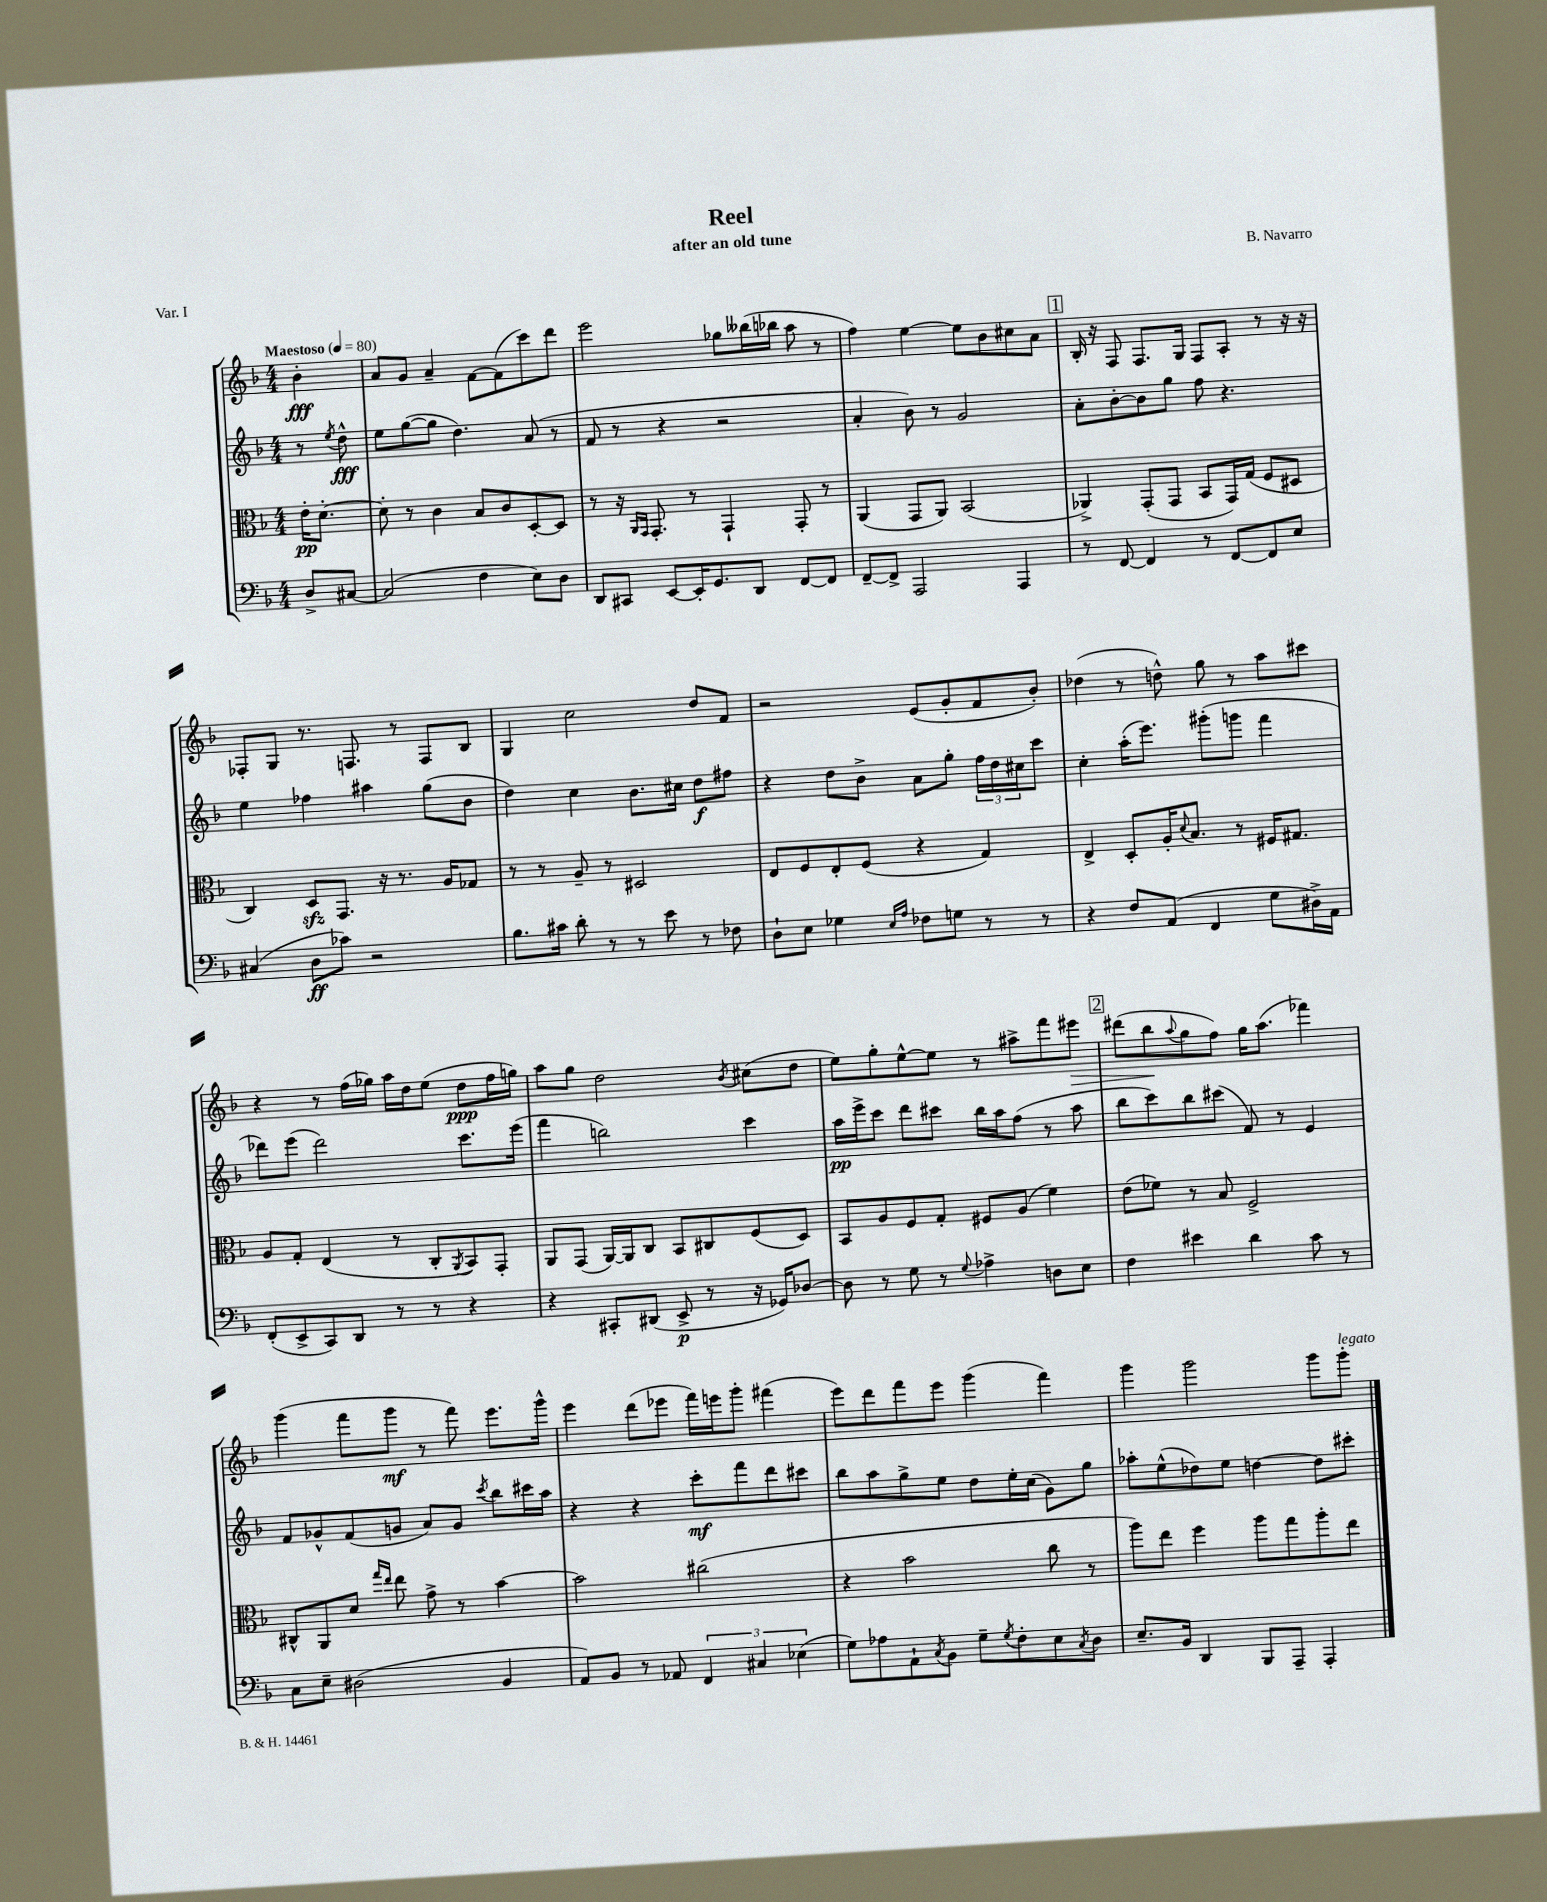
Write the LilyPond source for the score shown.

\header { title = "Reel" composer = "B. Navarro" subtitle = "after an old tune" piece = "Var. I" }
<<
\new StaffGroup <<
\new Staff = "s0" {
    \clef treble \key f \major \numericTimeSignature \time 4/4 \partial 4 \tempo "Maestoso" 4 = 80
    bes'4-.\fff |
    a'8 g'8 a'4-- f'8~ f'8( c'''8) d'''8 |
    e'''2 ges''8 beses''16( bes''16 a''8 r8 |
    f''4) e''4~ e''8 bes'8 cis''8 a'8 |
    \mark \markup { \box "1" } bes16-. r16 f8 f8. g16 f8 a8-. r8 r16 r16 |
    fes8-. g8 r8. f8. r8 f8 bes8 |
    g4 c''2 d''8 f'8 |
    r2 e'8( g'8-. f'8 bes'8-.) |
    des''4( r8 d''8-^) g''8 r8 a''8 cis'''8 |
    r4 r8 f''16( ges''16) a''16 d''16 e''8( d''8\ppp f''16 g''16) |
    a''8 g''8 d''2 \acciaccatura { bes'8 } cis''8( d''8 |
    e''8) g''8-. e''8~-^ e''8 r8 ais''8-> f'''8 eis'''8\> |
    \mark \markup { \box "2" } dis'''8( bes''8\! \appoggiatura { a''8 } g''8 f''8) g''16 a''8.( fes'''4) |
    g'''4( f'''8 g'''8\mf r8 f'''8) e'''8. g'''16-^ |
    e'''4 d'''8( ees'''8 f'''16) e'''16 g'''8-. fis'''4( |
    e'''8) d'''8 f'''8 e'''8 g'''4( f'''4) |
    g'''4 g'''2 g'''8 g'''8-.^\markup { \italic "legato" } \bar "|." |
}
\new Staff = "s1" {
    \clef treble \key f \major \numericTimeSignature \time 4/4 \partial 4
    r8 \acciaccatura { e''8 } d''8-^\fff |
    e''8 g''8~( g''8 d''4.) a'8( r8 |
    f'8 r8 r4 r2 |
    a'4-. bes'8) r8 g'2 |
    \mark \markup { \box "1" } a'8-. bes'8~-. bes'8 g''8 f''8 r4. |
    e''4 fes''4 ais''4 g''8( bes'8 |
    d''4) c''4 bes'8. cis''16 d''8\f fis''8 |
    r4 d''8 bes'8-> a'8 g''8-. \tuplet 3/2 { f''16 d''16 cis''16 } c'''8 |
    c''4-. a''16-.( e'''8.) gis'''8-.( g'''8 f'''4 |
    des'''8) e'''8( des'''2) c'''8. e'''16( |
    f'''4 b''2) c'''4 |
    a''16\pp e'''16-> c'''8 d'''8 cis'''8 bes''16 a''16 f''8( r8 a''8 |
    \mark \markup { \box "2" } bes''8 c'''8) bes''8 cis'''8( f'8) r8 e'4 |
    f'8 ges'8-^ f'8( g'8 a'8) g'8 \acciaccatura { c'''8 } bes''8 cis'''16 a''16 |
    r4 r4 c'''8-.\mf f'''8 d'''8 cis'''8 |
    bes''8 a''8 g''8-> e''8 d''8 e''16-. c''16( g'8) g''8 |
    aes''8-. e''8-^( des''8) e''8 d''4~ d''8 cis'''8-. \bar "|." |
}
\new Staff = "s2" {
    \clef alto \key f \major \numericTimeSignature \time 4/4 \partial 4
    e'16-.\pp d'8.~-. |
    d'8-. r8 c'4 bes8 c'8 d8~-. d8 |
    r8 r16 \grace { a,16 g,16 } g,8.-. r8 g,4-! g,8-. r8 |
    a,4( g,8 a,8) bes,2( |
    \mark \markup { \box "1" } aes,4->) g,8-.( g,8 bes,8 g,16) g16( f8 dis8 |
    c4) d8\sfz g,8. r16 r8. a16 ges8 |
    r8 r8 a8-- r8 dis2 |
    e8 f8 e8-. f8( r4 g4) |
    e4-> d8-. a16-. \appoggiatura { d'8 } bes8. r8 fis16 gis8. |
    a8 g8-. e4( r8 c8-. \acciaccatura { a,8 } bes,8) g,8-. |
    a,8 g,8( a,16~) a,16 c8 bes,8 cis8 f8( d8) |
    bes,8 a8 f8 g8-. fis8 a8( f'4) |
    \mark \markup { \box "2" } e'8( fes'8) r8 bes8 f2-> |
    cis8-^ a,8 d'8 \grace { g''16 e''16 } e''8 g'8-> r8 bes'4~ |
    bes'2 cis''2( |
    r4 bes'2 c''8 r8 |
    a''8) e''8 f''4 a''8 g''8 a''8-. e''8 \bar "|." |
}
\new Staff = "s3" {
    \clef bass \key f \major \numericTimeSignature \time 4/4 \partial 4
    d8-> cis8~ |
    cis2( f4 e8) d8 |
    d,8 cis,8 e,8~ e,16-. g,8. d,8 f,8~ f,8 |
    f,8~-- f,8-> a,,2 a,,4 |
    \mark \markup { \box "1" } r8 f,8~ f,4 r8 f,8~ f,8 e8 |
    cis4( d8\ff ces'8) r2 |
    bes8. cis'16 d'8-. r8 r8 e'8 r8 fes8 |
    d8-! e8 ges4 \grace { e16 a16 } fes8 g8 r8 r8 |
    r4 f8 a,8( f,4 g8 dis16->) a,16 |
    f,8-.( e,8-> c,8) d,8 r8 r8 r4 |
    r4 cis,8-. dis,8( e,8->\p r8 r16 ges,16) des8~ |
    des8 r8 g8 r8 \appoggiatura { g8 } aes4-> d8 e8 |
    \mark \markup { \box "2" } f4 eis'4 d'4 c'8 r8 |
    c8 e8-- dis2( bes,4 |
    a,8) bes,8 r8 aes,8 \tuplet 3/2 { f,4 cis4 ees4( } |
    g8) aes8 a,8-! \acciaccatura { c8 } bes,8 g8-- \acciaccatura { g8 } f8-. e8 \acciaccatura { c8 } d8 |
    e8.-- bes,16 d,4 bes,,8 a,,8-- a,,4-. \bar "|." |
}
>>
>>
\layout { \context { \Score \remove "Bar_number_engraver" } }
